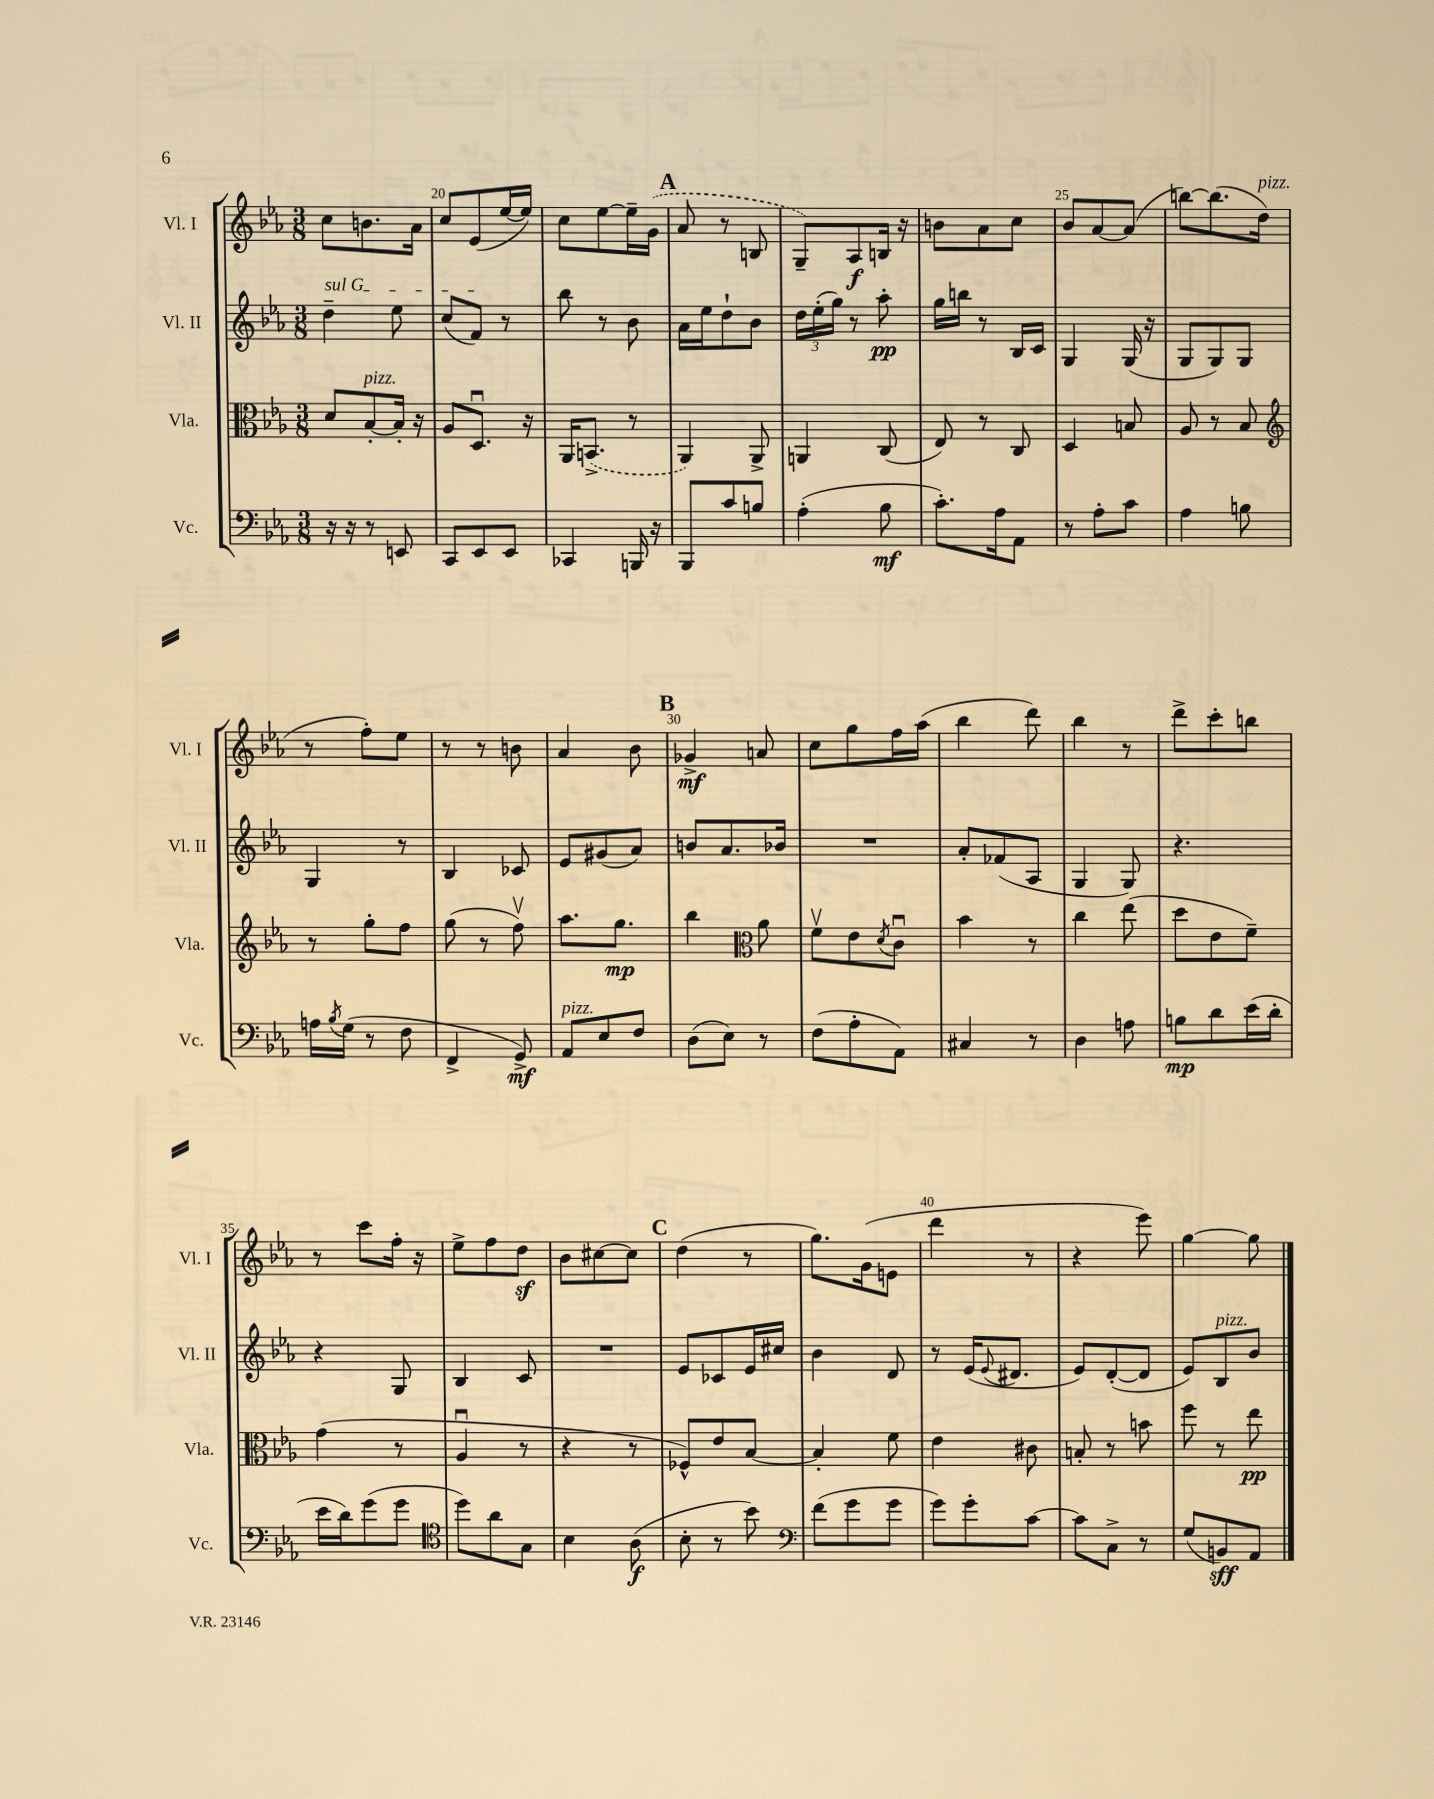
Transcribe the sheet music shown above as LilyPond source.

<<
\new StaffGroup <<
\new Staff = "s0" \with { instrumentName = "Vl. I" shortInstrumentName = "Vl. I" } {
    \clef treble \key ees \major \numericTimeSignature \time 3/8
    c''8 b'8. aes'16 |
    c''8 ees'8( ees''16~ ees''16) |
    c''8 ees''8~ ees''16-- \once \slurDashed g'16( |
    \mark \markup { \bold "A" } aes'8 r8 b8 |
    g8--) aes8\f b16 r16 |
    b'8 aes'8 c''8 |
    bes'8 aes'8~ aes'8( |
    b''8~) b''8.( d''16^\markup { \italic "pizz." } |
    r8 f''8-.) ees''8 |
    r8 r8 b'8 |
    aes'4 bes'8 |
    \mark \markup { \bold "B" } ges'4->\mf a'8 |
    c''8 g''8 f''16 aes''16( |
    bes''4 d'''8) |
    bes''4 r8 |
    d'''8-> c'''8-. b''8 |
    r8 c'''8 f''16-. r16 |
    ees''8-> f''8 d''8\sf |
    bes'8 cis''8~ cis''8 |
    \mark \markup { \bold "C" } d''4( r8 |
    g''8.) g'16( e'8 |
    d'''4 r8 |
    r4 ees'''8) |
    g''4~ g''8 \bar "|." |
}
\new Staff = "s1" \with { instrumentName = "Vl. II" shortInstrumentName = "Vl. II" } {
    \clef treble \key ees \major \numericTimeSignature \time 3/8
    \once \override TextSpanner.bound-details.left.text = \markup { \italic "sul G" } d''4--\startTextSpan ees''8 |
    c''8( f'8\stopTextSpan) r8 |
    bes''8 r8 bes'8 |
    \mark \markup { \bold "A" } aes'16 ees''16 d''8-! bes'8 |
    \tuplet 3/2 { d''16 ees''16-.( g''16) } r8 aes''8-.\pp |
    g''16 b''16 r8 bes16 c'16 |
    g4 g16( r16 |
    g8 g8) g8 |
    g4 r8 |
    bes4 ces'8 |
    ees'8 gis'8( aes'8) |
    \mark \markup { \bold "B" } b'8 aes'8. bes'16 |
    R4. |
    aes'8-. fes'8( aes8 |
    g4 g8) |
    r4. |
    r4 g8 |
    bes4 c'8 |
    R4. |
    \mark \markup { \bold "C" } ees'8 ces'8 ees'16 cis''16 |
    bes'4 d'8 |
    r8 ees'16( \appoggiatura { ees'8 } dis'8. |
    ees'8) d'8~-.( d'8 |
    ees'8) bes8^\markup { \italic "pizz." } bes'8 \bar "|." |
}
\new Staff = "s2" \with { instrumentName = "Vla." shortInstrumentName = "Vla." } {
    \clef alto \key ees \major \numericTimeSignature \time 3/8
    d'8 bes8~-.^\markup { \italic "pizz." } bes16-. r16 |
    aes8 d8.\downbow r16 |
    aes,16 \once \slurDashed b,8.->( r8 |
    \mark \markup { \bold "A" } aes,4) aes,8-> |
    a,4 c8( |
    ees8) r8 c8 |
    d4 b8 |
    aes8 r8 bes8 |
    \clef treble r8 g''8-. f''8 |
    g''8( r8 f''8\upbow) |
    aes''8. g''8.\mp |
    \mark \markup { \bold "B" } bes''4 \clef alto aes'8 |
    f'8\upbow ees'8 \acciaccatura { d'8 } c'8\downbow |
    bes'4 r8 |
    c''4 ees''8( |
    d''8 ees'8 f'8--) |
    g'4( r8 |
    aes4\downbow r8 |
    r4 r8 |
    \mark \markup { \bold "C" } fes8-^) ees'8 bes8~ |
    bes4-. f'8 |
    ees'4 cis'8 |
    b8-. r8 b'8 |
    f''8 r8 ees''8\pp \bar "|." |
}
\new Staff = "s3" \with { instrumentName = "Vc." shortInstrumentName = "Vc." } {
    \clef bass \key ees \major \numericTimeSignature \time 3/8
    r16 r16 r8 e,8 |
    c,8 ees,8 ees,8 |
    ces,4 b,,16 r16 |
    \mark \markup { \bold "A" } bes,,8 c'8 b8 |
    aes4-.( bes8\mf |
    c'8.-.) aes16 aes,8 |
    r8 aes8-. c'8 |
    aes4 b8 |
    a16 \acciaccatura { bes8 } g16( r8 f8 |
    f,4-> g,8->\mf) |
    aes,8^\markup { \italic "pizz." } ees8 f8 |
    \mark \markup { \bold "B" } d8( ees8) r8 |
    f8( aes8-. aes,8) |
    cis4 r8 |
    d4 a8 |
    b8\mp d'8 ees'16( d'16-. |
    ees'16 d'16) g'8( g'8 |
    \clef tenor d''8) aes'8 g8 |
    bes4 aes8\f( |
    \mark \markup { \bold "C" } bes8-. r8 bes'8) |
    \clef bass f'8( g'8 g'8 |
    g'8) g'8-. c'8~ |
    c'8 c8-> r8 |
    g8( b,8\sff) aes,8 \bar "|." |
}
>>
>>
\layout { \context { \Score currentBarNumber = #19 \override BarNumber.break-visibility = ##(#f #t #t) barNumberVisibility = #(every-nth-bar-number-visible 5) } }
